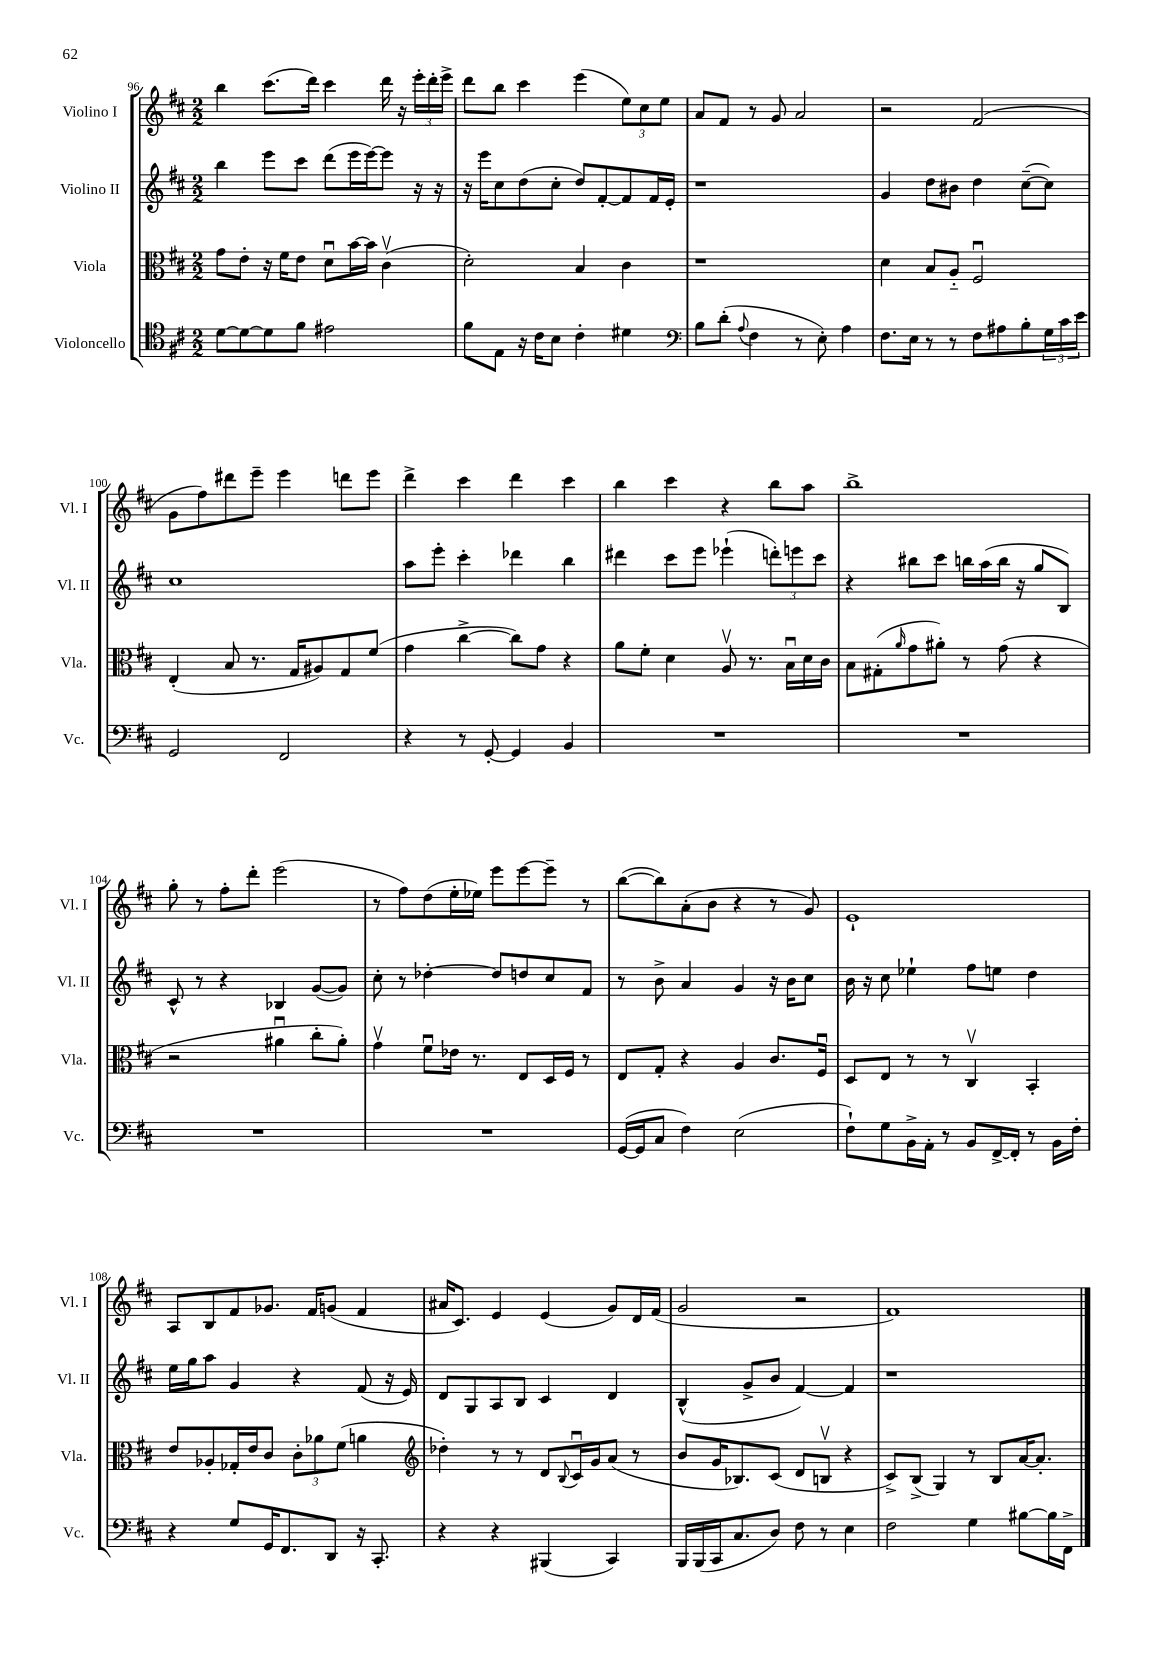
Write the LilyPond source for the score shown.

<<
\new StaffGroup <<
\new Staff = "s0" \with { instrumentName = "Violino I" shortInstrumentName = "Vl. I" } {
    \clef treble \key d \major \numericTimeSignature \time 2/2
    b''4 cis'''8.( d'''16) cis'''4 d'''16 r16 \tuplet 3/2 { e'''16-. d'''16-. e'''16-> } |
    d'''8 b''8 cis'''4 e'''4( \tuplet 3/2 { e''8) cis''8 e''8 } |
    a'8 fis'8 r8 g'8 a'2 |
    r2 fis'2( |
    g'8 fis''8) dis'''8 e'''8-- e'''4 d'''8 e'''8 |
    d'''4-> cis'''4 d'''4 cis'''4 |
    b''4 cis'''4 r4 b''8 a''8 |
    b''1-> |
    g''8-. r8 fis''8-. d'''8-. e'''2( |
    r8 fis''8) d''8( e''16-. ees''16) e'''8 e'''8~ e'''8-- r8 |
    b''8~( b''8) a'8-.( b'8 r4 r8 g'8) |
    e'1-! |
    a8 b8 fis'8 ges'8. fis'16 g'8( fis'4 |
    ais'16 cis'8.) e'4 e'4( g'8) d'16 fis'16( |
    g'2 r2 |
    fis'1) \bar "|." |
}
\new Staff = "s1" \with { instrumentName = "Violino II" shortInstrumentName = "Vl. II" } {
    \clef treble \key d \major \numericTimeSignature \time 2/2
    b''4 e'''8 cis'''8 d'''8( e'''16 e'''16~) e'''8 r16 r16 |
    r16 e'''16 cis''8 d''8( cis''8-. d''8) fis'8~-. fis'8 fis'16 e'16-. |
    r1 |
    g'4 d''8 bis'8 d''4 cis''8~--( cis''8) |
    cis''1 |
    a''8 e'''8-. cis'''4-. des'''4 b''4 |
    dis'''4 cis'''8 e'''8 ees'''4-!( \tuplet 3/2 { d'''8-.) e'''8 cis'''8 } |
    r4 bis''8 cis'''8 b''16 a''16( b''16 r16 g''8 b8) |
    cis'8-^ r8 r4 bes4 g'8~( g'8) |
    cis''8-. r8 des''4~-. des''8 d''8 cis''8 fis'8 |
    r8 b'8-> a'4 g'4 r16 b'16 cis''8 |
    b'16 r16 cis''8 ees''4-! fis''8 e''8 d''4 |
    e''16 g''16 a''8 g'4 r4 fis'8( r16 e'16) |
    d'8 g8 a8 b8 cis'4 d'4 |
    b4-^( g'8-> b'8 fis'4~) fis'4 |
    r1 \bar "|." |
}
\new Staff = "s2" \with { instrumentName = "Viola" shortInstrumentName = "Vla." } {
    \clef alto \key d \major \numericTimeSignature \time 2/2
    g'8 e'8-. r16 fis'16 e'8 d'8\downbow b'16~ b'16 cis'4\upbow( |
    d'2-.) b4 cis'4 |
    r1 |
    d'4 b8 a8-_ fis2\downbow |
    e4-.( b8 r8. g16 ais8) g8 fis'8( |
    g'4 cis''4~-> cis''8) g'8 r4 |
    a'8 fis'8-. d'4 a8\upbow r8. b16\downbow d'16 cis'16 |
    b8 gis8-.( \grace { a'16 } g'8 ais'8-.) r8 g'8( r4 |
    r2 ais'4\downbow cis''8-. ais'8-.) |
    g'4\upbow fis'8\downbow ees'16 r8. e8 d16 fis16 r8 |
    e8 g8-. r4 a4 cis'8. fis16\downbow |
    d8 e8 r8 r8 cis4\upbow b,4-. |
    e'8 aes8-. ges16-. e'16 cis'8 \tuplet 3/2 { cis'8-. aes'8 fis'8( } a'4 |
    \clef treble des''4-.) r8 r8 d'8 \appoggiatura { b8 } cis'16\downbow g'16 a'8( r8 |
    b'8 g'16 bes8.) cis'8( d'8 b8\upbow r4 |
    cis'8->) b8->( g4) r8 b8 a'16~ a'8.-. \bar "|." |
}
\new Staff = "s3" \with { instrumentName = "Violoncello" shortInstrumentName = "Vc." } {
    \clef tenor \key d \major \numericTimeSignature \time 2/2
    d'8~ d'8~ d'8 fis'8 eis'2 |
    fis'8 e8 r16 cis'16 b8 cis'4-. dis'4 |
    \clef bass b8 d'8-.( \appoggiatura { a8 } fis4 r8 e8-.) a4 |
    fis8. e16 r8 r8 fis8 ais8 b8-. \tuplet 3/2 { g16 cis'16 e'16 } |
    g,2 fis,2 |
    r4 r8 g,8~-. g,4 b,4 |
    R1 |
    R1 |
    R1 |
    R1 |
    g,16~( g,16 cis8 fis4) e2( |
    fis8-!) g8 b,16-> a,16-. r8 b,8 fis,16~-> fis,16-. r8 b,16 fis16-. |
    r4 g8 g,16 fis,8. d,8 r16 cis,8.-. |
    r4 r4 bis,,4( cis,4) |
    b,,16 b,,16( cis,16 cis8. d8) fis8 r8 e4 |
    fis2 g4 bis8~ bis16 fis,16-> \bar "|." |
}
>>
>>
\layout { \context { \Score currentBarNumber = #96 } }
